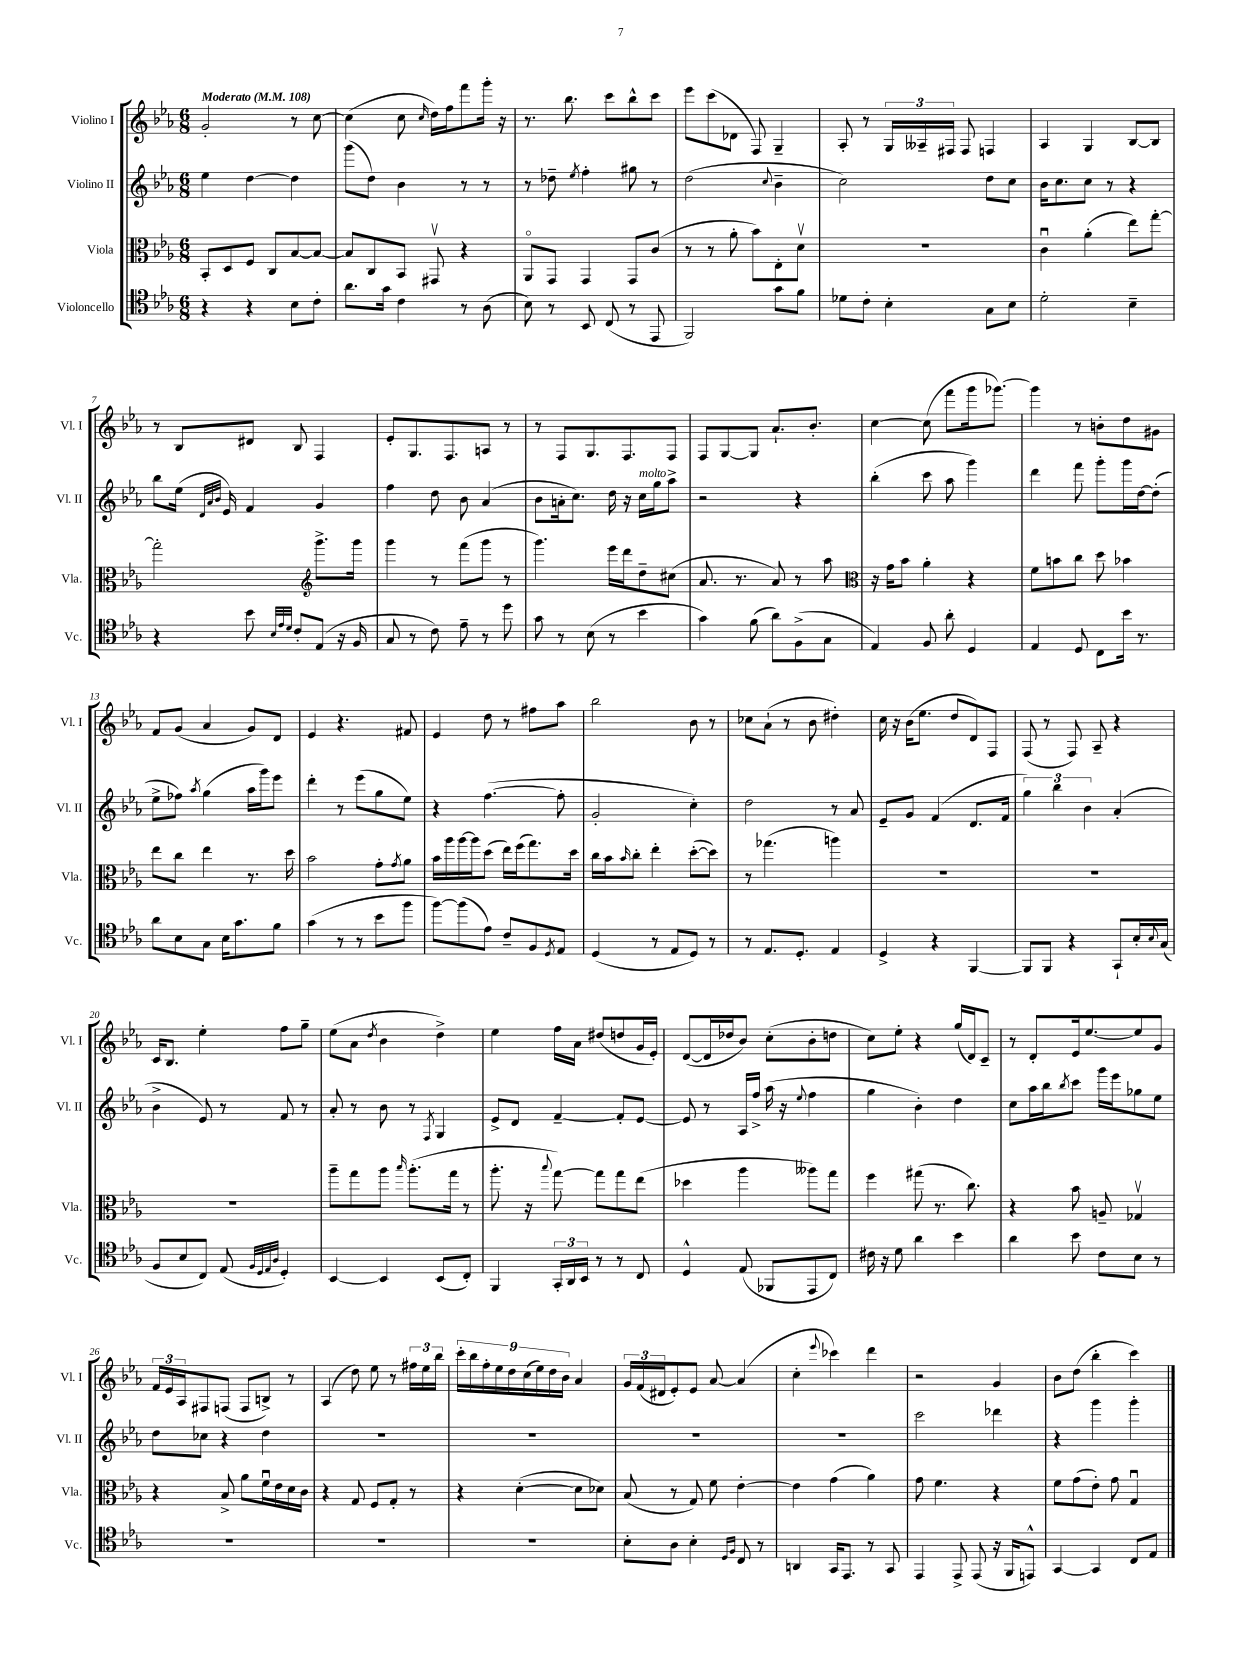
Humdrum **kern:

**kern	**kern	**kern	**kern
*staff4	*staff3	*staff2	*staff1
*clefC4	*clefC3	*clefG2	*clefG2
*k[b-e-a-]	*k[b-e-a-]	*k[b-e-a-]	*k[b-e-a-]
*M6/8	*M6/8	*M6/8	*M6/8
*MM108	*MM108	*MM108	*MM108
4r	8BB-'	4ee-	2g'
.	8D	.	.
4r	8F	[4dd	.
.	8C	.	.
8B-	[8B-	4dd]	8r
8c'	8B-_	.	[8cc
=	=	=	=
8.a-	8B-]	(8ggg	(4cc]
.	8C	8dd)	.
16g	.	.	.
4c	8BB-	4b-	8cc
.	.	.	16qqcc
.	8GG#v	.	16dd)
.	.	.	16ff
8r	4r	8r	8fff
(8A-	.	8r	16ggg'
.	.	.	16r
=	=	=	=
8B-)	8AA-o	8r	8.r
8r	8GG	8dd-~	.
.	.	.	8.bb-
.	.	8qee-	.
8BB-	4GG	4ff'	.
(8C	.	.	8ccc
8r	8GG	8gg#	8bb-^^
8EE-	(8c	8r	8ccc
=	=	=	=
2FF)	8r	(2dd	8eee-
.	8r	.	(8ccc
.	8a-'	.	8d-
.	8b-)	.	8F)
.	.	8qqcc	.
8g	8E-'	4b-~	4G~
8f	8dv	.	.
=	=	=	=
8d-	2.r	2cc)	8A-'
8c'	.	.	8r
4B-'	.	.	24G
.	.	.	24A--~
.	.	.	24F#
.	.	.	8F#
8G	.	8dd	4F
8B-	.	8cc	.
=	=	=	=
2d'	4cu	16b-	4A-
.	.	8.cc	.
.	(4a-'	8cc	4G
.	.	8r	.
4B-~	8ee-)	4r	[8B-
.	[8gg'	.	8B-]
=	=	=	=
4r	2gg']	8bb-	8r
.	.	(16ee-	8B-
.	.	32qqd	.
.	.	32qqa-	.
.	.	32qqb-	.
.	.	16e-)	.
8b-	.	4f	8d#
32qqB-	.	.	.
32qqe-	.	.	.
32qqd	.	.	.
8c'	.	.	8B-
*	*clefG2	*	*
(8E-	8.ggg^	4g	4F
16r	.	.	.
16F	16ggg	.	.
=	=	=	=
8G	4ggg	4ff	8e-'
8r	.	.	8.G
8c)	8r	8dd	.
.	.	.	8.F
8e-~	(8fff	8b-	.
8r	8ggg	(4a-	8A
8dd	8r	.	8r
=	=	=	=
8g	4.ggg)	8b-	8r
8r	.	16a'	8F
.	.	8.cc)	.
(8B-	.	.	8.G
8r	16eee-	16dd	.
.	16ddd	16r	8.F
4b-	8dd~	16cc	.
.	.	16gg	.
.	(8cc#	8aa-^	8F
=	=	=	=
4g)	8.a-	2r	8F
.	.	.	[8G
.	8.r	.	.
(8f	.	.	8G]
8a-)	8a-)	.	8.a-`
(8F^	8r	4r	.
.	.	.	8.b-'
8G	8aa-	.	.
=	=	=	=
*	*clefC3	*	*
4E-)	16r	(4bb-'	[4cc
.	16g	.	.
.	8b-	.	.
8F	4a-'	8ccc	(8cc]
8a-'	.	8aa-	8fff
4D	4r	4ggg)	16ggg
.	.	.	[8.ggg-)
=	=	=	=
4E-	8f	4ddd	4ggg-]
.	8b	.	.
8D	8cc	8fff	8r
8C	8dd	8ggg'	8b'
16b-	4b-	16ggg	8dd
8.r	.	[16dd	.
.	.	(8dd']	8g#
=	=	=	=
8a-	8ee-	8ee-^	8f
8B-	8cc	8ff-)	(8g
.	.	8qaa-	.
8G	4ee-	(4gg	4a-
16B-	.	.	.
8.g	.	.	.
.	8.r	16aa-	8g)
.	.	16ggg)	.
8f	.	8eee-	8d
.	16dd	.	.
=	=	=	=
(4g	2b-	4ddd'	4e-
8r	.	8r	4.r
8r	.	(8eee-	.
8b-	8g'	8gg	.
.	8qg	.	.
8ff	8a-	8ee-)	8f#
=	=	=	=
[8ff)	16b-	4r	4e-
.	16aa-	.	.
(8ff]	[16aa-	.	.
.	16aa-]	.	.
8e-)	(8dd	([4.ff	8dd
8c~	16ee-)	.	8r
.	(16ff	.	.
8F	8.gg)	.	8ff#
8qD	.	.	.
8E-	.	8ff']	8aa-
.	16dd	.	.
=	=	=	=
(4D	16cc	2g'	2bb-
.	16b-	.	.
.	16qqb-	.	.
.	8cc'	.	.
8r	4ee-'	.	.
8E-	.	.	.
8D)	([8dd'	4cc')	8b-
8r	8dd])	.	8r
=	=	=	=
8r	8r	2dd	8cc-
8.E-	(4.gg-	.	(8a-`
.	.	.	8r
8.D'	.	.	.
.	.	.	8b-
4E-	4aa)	8r	4dd#')
.	.	8a-	.
=	=	=	=
4D^	2.r	8e-~	16cc
.	.	.	16r
.	.	8g	(16b-
.	.	.	8.ee-
4r	.	(4f	.
.	.	.	8dd
[4FF	.	8.d	8d)
.	.	.	8F
.	.	16f	.
=	=	=	=
8FF]	2.r	6gg)	(8F
8FF	.	.	8r
.	.	6bb-	.
4r	.	.	8F)
.	.	6b-	.
.	.	.	8A-~
8GG`	.	(4a-'	4r
16B-'	.	.	.
8qqB-	.	.	.
(16G	.	.	.
=	=	=	=
8F	2.r	4b-^	16c
.	.	.	8.B-
8B-	.	.	.
8C)	.	8e-)	4ee-'
(8E-	.	8r	.
32qqF	.	.	.
32qqD	.	.	.
32qqE-	.	.	.
32qqA-	.	.	.
4D')	.	8f	8ff
.	.	8r	8gg~
=	=	=	=
[4BB-	8aa-~	8a-'	(8ee-
.	8gg	8r	8a-
.	.	.	8qdd
4BB-]	8aa-	8b-	4b-
.	16qqbb-	.	.
.	(8.aa-'	8r	.
.	.	8qF	.
(8BB-	.	4G	4dd^)
.	16gg	.	.
8C')	8r	.	.
=	=	=	=
4FF	8.aa-'	8e-^	4ee-
.	.	8d	.
.	16r	.	.
.	8qqbb-	.	.
24GG'	[8gg)	[4f~	16ff
24AA-	.	.	.
.	.	.	16a-
24BB-	.	.	.
8r	8gg]	.	(8dd#
8r	8gg	8f']	8dd
8C	(8ee-	[8e-	16g
.	.	.	16e-')
=	=	=	=
4D^^	4dd-	8e-]	([8d
.	.	8r	16d]
.	.	.	16dd-
(8E-	4aa-	16A-	8b-)
.	.	16ff^	.
8FF-	.	(16aa-	(8cc'
.	.	16r	.
.	.	8qqee-	.
8EE-	8aa--)	4ff	8b-'
8C)	8gg	.	8dd
=	=	=	=
16c#	4ff	4gg	8cc)
16r	.	.	.
8d	.	.	8ee-'
4a-	(8gg#	4b-')	4r
.	8.r	.	.
4b-	.	4dd	(16gg
.	8.cc)	.	16d)
.	.	.	8c~
=	=	=	=
4a-	4r	8cc	8r
.	.	16aa-	8d'
.	.	16bb-	.
.	.	8qbb-	.
8b-	8b-	8ccc	16e-
.	.	.	[8.ee-
8c	8A~	16ggg	.
.	.	16eee-	.
8B-	4G-v	8gg-	8ee-]
8r	.	8ee-	8g
=	=	=	=
2.r	4r	8dd	24f
.	.	.	24e-
.	.	.	24A-
.	.	8cc-	8F#
.	8B-^	4r	(8F
.	8a-	.	8F
.	16fu	4dd	8B^)
.	16e-	.	.
.	16d	.	8r
.	16c	.	.
=	=	=	=
2.r	4r	2.r	(4A-
.	8G	.	8dd)
.	8F	.	8ee-
.	8G'	.	8r
.	8r	.	24ff#
.	.	.	24ee-
.	.	.	24bb-
=	=	=	=
2.r	4r	2.r	18ccc'
.	.	.	18bb-
.	.	.	18ff'
.	.	.	18ee-
.	.	.	18dd
.	([4d'	.	.
.	.	.	(18cc
.	.	.	18ee-)
.	.	.	18dd
.	.	.	18b-
.	8d]	.	4a-
.	8d-)	.	.
=	=	=	=
8B-'	(8B-	2.r	24g
.	.	.	(24f
.	.	.	24d#
8A-	8r	.	8e-')
4B-'	8G)	.	8e-
.	8f	.	[8a-
16qqD	.	.	.
16qqF	.	.	.
8C	[4e-'	.	(4a-]
8r	.	.	.
=	=	=	=
4AA	4e-]	2.r	4cc'
.	.	.	8qqeee-
16GG	(4g	.	4ccc-)
8.EE-	.	.	.
8r	4a-)	.	4ddd
8GG	.	.	.
=	=	=	=
4EE-	8g	2ccc	2r
.	4.f	.	.
8EE-^	.	.	.
(8EE-	.	.	.
16r	4r	4ddd-	4g
16FF	.	.	.
8EE^^)	.	.	.
=	=	=	=
[4GG	8f	4r	8b-
.	(8g	.	(8dd
4GG]	8e-')	4ggg	4bb-'
.	8g	.	.
8C	4Gu	4ggg'	4ccc)
8E-	.	.	.
==	==	==	==
*-	*-	*-	*-
